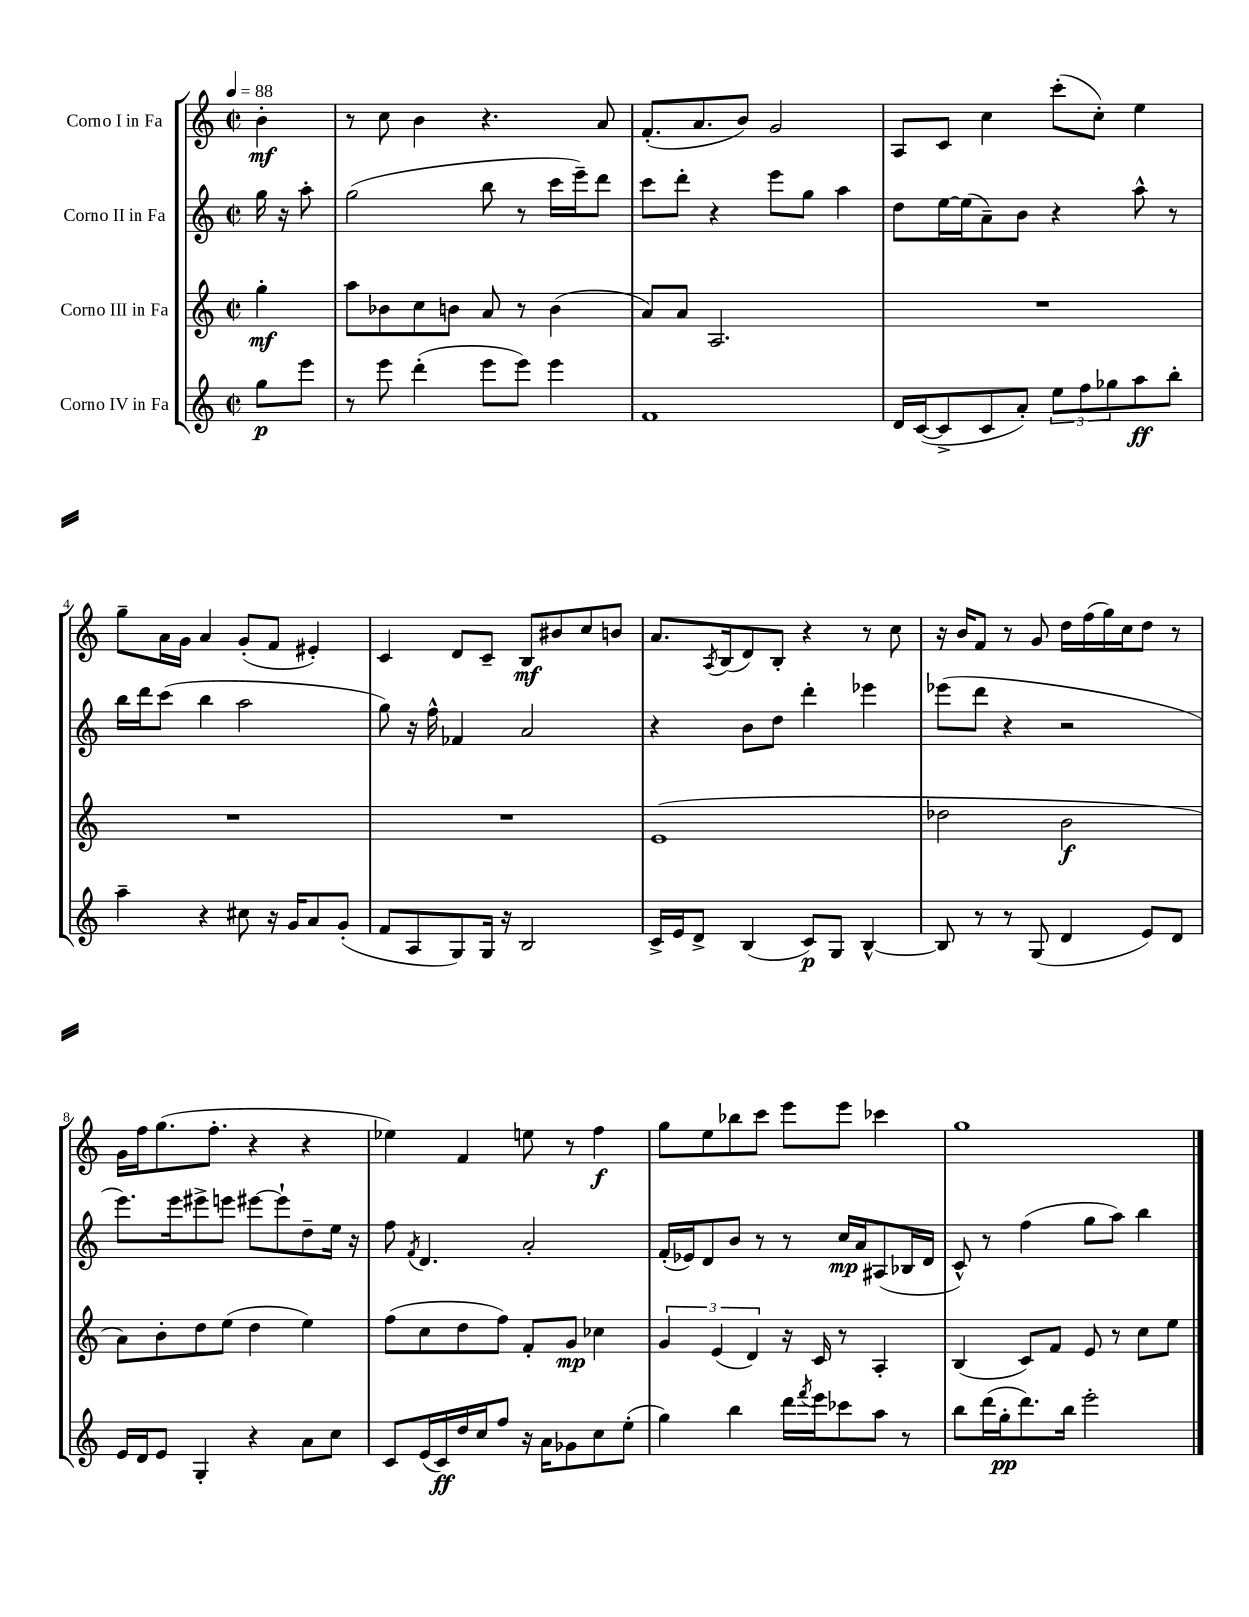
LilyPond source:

<<
\new StaffGroup <<
\new Staff = "s0" \with { instrumentName = "Corno I in Fa" } {
    \clef treble \key c \major \defaultTimeSignature \time 2/2 \partial 4 \tempo 4 = 88
    b'4-.\mf |
    r8 c''8 b'4 r4. a'8 |
    f'8.-.( a'8. b'8) g'2 |
    a8 c'8 c''4 c'''8-.( c''8-.) e''4 |
    g''8-- a'16 g'16 a'4 g'8-.( f'8 eis'4-.) |
    c'4 d'8 c'8-- b8\mf bis'8 c''8 b'8 |
    a'8. \acciaccatura { a8 } b16( d'8) b8-. r4 r8 c''8 |
    r16 b'16 f'8 r8 g'8 d''16 f''16( g''16) c''16 d''8 r8 |
    g'16 f''16 g''8.( f''8.-. r4 r4 |
    ees''4) f'4 e''8 r8 f''4\f |
    g''8 e''8 bes''8 c'''8 e'''8 e'''8 ces'''4 |
    g''1 \bar "|." |
}
\new Staff = "s1" \with { instrumentName = "Corno II in Fa" } {
    \clef treble \key c \major \defaultTimeSignature \time 2/2 \partial 4
    g''16 r16 a''8-. |
    g''2( b''8 r8 c'''16 e'''16--) d'''8 |
    c'''8 d'''8-. r4 e'''8 g''8 a''4 |
    d''8 e''16~ e''16( a'8--) b'8 r4 a''8-^ r8 |
    b''16 d'''16 c'''8( b''4 a''2 |
    g''8) r16 f''16-^ fes'4 a'2 |
    r4 b'8 d''8 d'''4-. ees'''4 |
    ees'''8( d'''8 r4 r2 |
    e'''8.) e'''16 eis'''8-> e'''8 eis'''8~ eis'''8-! d''8-- e''16 r16 |
    f''8 \acciaccatura { f'8 } d'4. a'2-. |
    f'16-.( ees'16) d'8 b'8 r8 r8 c''16\mp a'16 ais8( bes16 d'16 |
    c'8-^) r8 f''4( g''8 a''8) b''4 \bar "|." |
}
\new Staff = "s2" \with { instrumentName = "Corno III in Fa" } {
    \clef treble \key c \major \defaultTimeSignature \time 2/2 \partial 4
    g''4-.\mf |
    a''8 bes'8 c''8 b'8 a'8 r8 b'4( |
    a'8) a'8 a2. |
    R1 |
    R1 |
    R1 |
    e'1( |
    des''2 b'2\f |
    a'8) b'8-. d''8 e''8( d''4 e''4) |
    f''8( c''8 d''8 f''8) f'8-. g'8\mp ces''4 |
    \tuplet 3/2 { g'4 e'4( d'4) } r16 c'16 r8 a4-. |
    b4( c'8) f'8 e'8 r8 c''8 e''8 \bar "|." |
}
\new Staff = "s3" \with { instrumentName = "Corno IV in Fa" } {
    \clef treble \key c \major \defaultTimeSignature \time 2/2 \partial 4
    g''8\p e'''8 |
    r8 e'''8 d'''4-.( e'''8 e'''8) e'''4 |
    f'1 |
    d'16 c'16~( c'8-> c'8 a'8-.) \tuplet 3/2 { e''8 f''8 ges''8 } a''8\ff b''8-. |
    a''4-- r4 cis''8 r16 g'16 a'8 g'8-.( |
    f'8 a8 g8) g16 r16 b2 |
    c'16-> e'16 d'8-> b4( c'8\p) g8 b4~-^ |
    b8 r8 r8 g8( d'4 e'8) d'8 |
    e'16 d'16 e'8 g4-. r4 a'8 c''8 |
    c'8 e'16( c'16\ff) d''16 c''16 f''8 r16 a'16 ges'8 c''8 e''8-.( |
    g''4) b''4 d'''16 \acciaccatura { f'''8 } e'''16 ces'''8 a''8 r8 |
    b''8 d'''16( g''16-.\pp d'''8.) b''16 e'''2-. \bar "|." |
}
>>
>>
